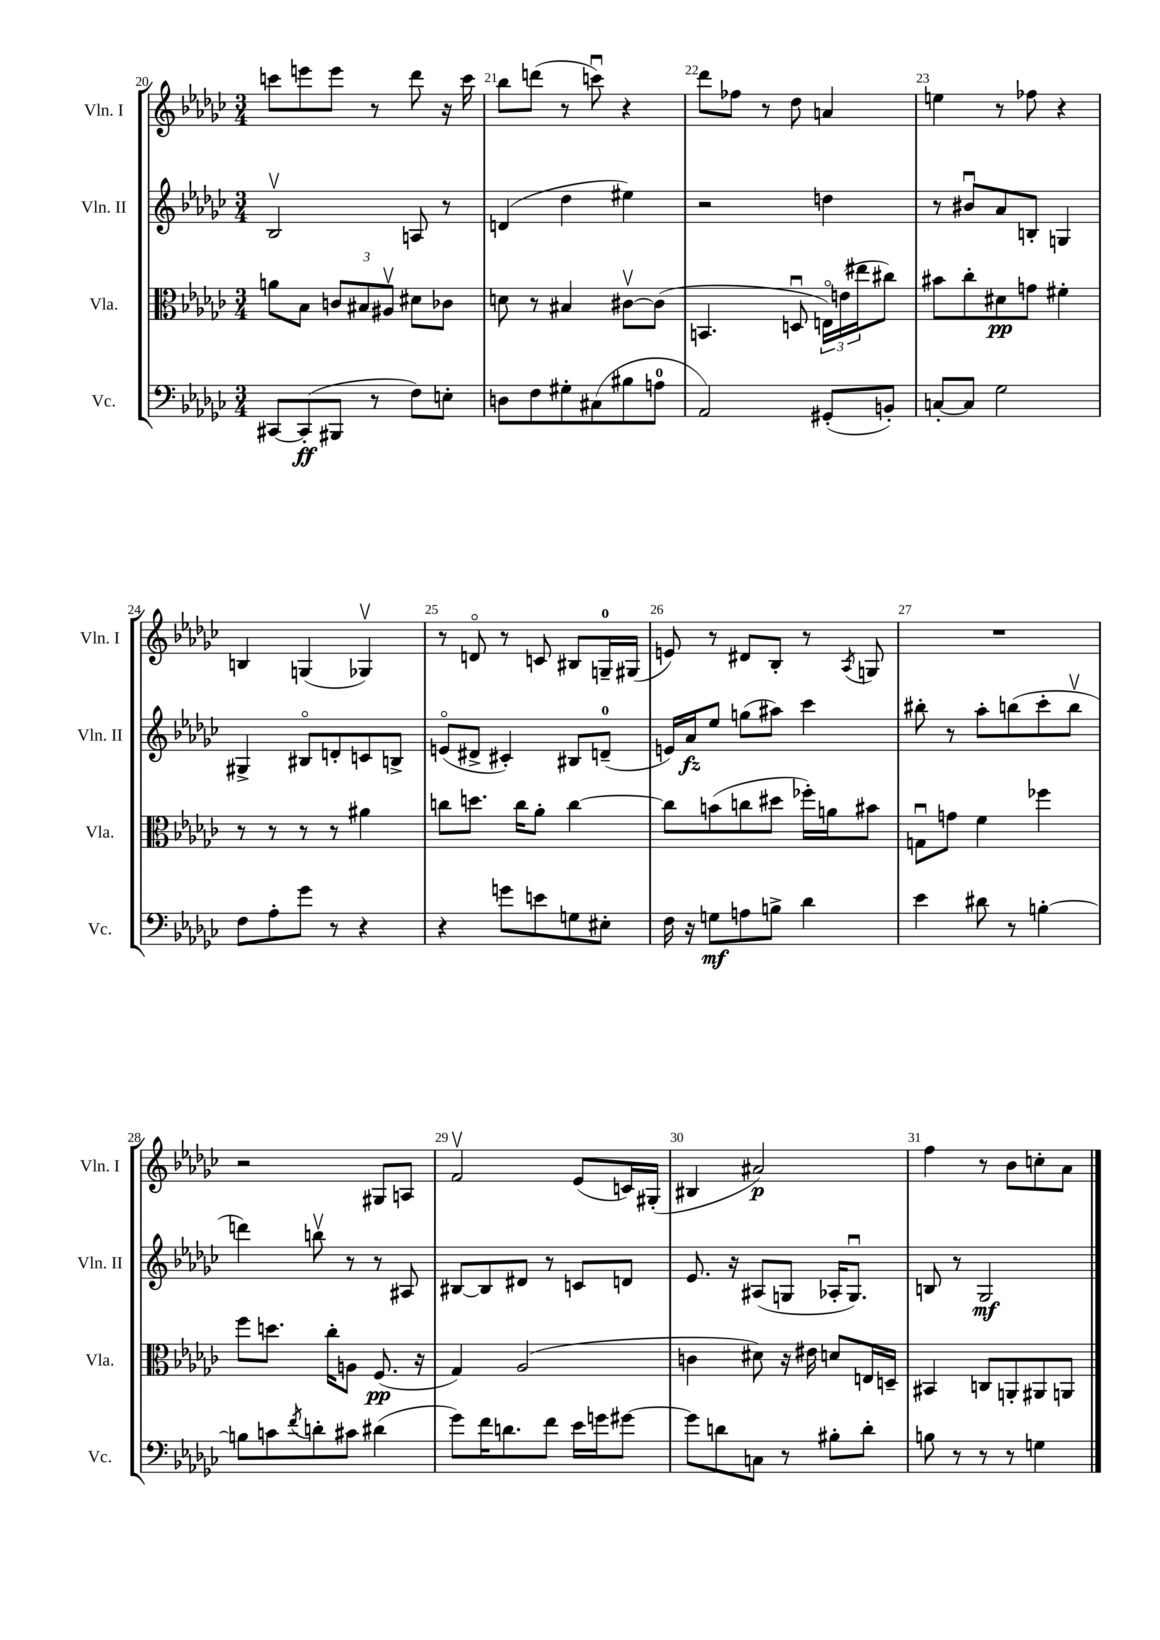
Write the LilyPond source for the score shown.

<<
\new StaffGroup <<
\new Staff = "s0" \with { instrumentName = "Vln. I" shortInstrumentName = "Vln. I" } {
    \clef treble \key ges \major \numericTimeSignature \time 3/4
    c'''8 e'''8 e'''8 r8 des'''8 r16 c'''16 |
    bes''8 d'''8( r8 c'''8\downbow) r4 |
    des'''8 fes''8 r8 des''8 a'4 |
    e''4 r8 fes''8 r4 |
    b4 g4( ges4\upbow) |
    r8 d'8\flageolet r8 c'8 bis8 g16-0-- gis16( |
    e'8) r8 dis'8 bes8-. r8 \acciaccatura { aes8 } g8 |
    R2. |
    r2 gis8 a8 |
    f'2\upbow ees'8( c'16) gis16-.( |
    bis4 ais'2\p) |
    f''4 r8 bes'8 c''8-. aes'8 \bar "|." |
}
\new Staff = "s1" \with { instrumentName = "Vln. II" shortInstrumentName = "Vln. II" } {
    \clef treble \key ges \major \numericTimeSignature \time 3/4
    bes2\upbow a8 r8 |
    d'4( des''4 eis''4) |
    r2 d''4 |
    r8 bis'8\downbow aes'8 b8-. g4 |
    gis4-> bis8\flageolet d'8-. c'8 b8-> |
    e'8\flageolet( dis'8-> cis'4-.) bis8 d'8-0--( |
    e'16) aes'16\fz ees''8 g''8( ais''8) ces'''4 |
    bis''8-. r8 aes''8-. b''8( ces'''8-. b''8\upbow |
    d'''4) b''8\upbow r8 r8 ais8 |
    bis8~ bis8 dis'8 r8 c'8 d'8 |
    ees'8. r16 ais8( g8 aes16-. g8.\downbow) |
    b8 r8 ges2\mf \bar "|." |
}
\new Staff = "s2" \with { instrumentName = "Vla." shortInstrumentName = "Vla." } {
    \clef alto \key ges \major \numericTimeSignature \time 3/4
    a'8 bes8 \tuplet 3/2 { c'8 bis8 ais8\upbow } dis'8 ces'8 |
    d'8 r8 bis4 cis'8~\upbow cis'8( |
    b,4. d8\downbow \tuplet 3/2 { e16\flageolet) e'16( eis''16 } cis''8) |
    bis'8 ces''8-. dis'8\pp g'8 fis'4-. |
    r8 r8 r8 r8 ais'4 |
    c''8 d''8. c''16 aes'8-. c''4~ |
    c''8 b'8( c''8 dis''8 fes''16-.) a'16 bis'8 |
    g8\downbow g'8 f'4 fes''4 |
    f''8 d''8. ces''16-. a8 f8.\pp( r16 |
    ges4) aes2( |
    c'4 dis'8) r16 eis'16 d'8 e16 d16-- |
    bis,4 c8 a,8-. ais,8 a,8 \bar "|." |
}
\new Staff = "s3" \with { instrumentName = "Vc." shortInstrumentName = "Vc." } {
    \clef bass \key ges \major \numericTimeSignature \time 3/4
    cis,8~ cis,8-.\ff( bis,,8 r8 f8) e8-. |
    d8 f8 gis8-. cis8( bis8 a8-0 |
    aes,2) gis,8-.( b,8-.) |
    c8~-. c8 ges2 |
    f8 aes8-. ges'8 r8 r4 |
    r4 g'8 e'8 g8 eis8-. |
    f16 r16 g8\mf a8 b8-> des'4 |
    ees'4 dis'8 r8 b4~-. |
    b8 c'8 \acciaccatura { f'8 } d'8-. cis'8 dis'4( |
    ges'8) f'16 d'8. f'8 ees'16 g'16 gis'8~ |
    gis'8 d'8 c8 r8 bis8-. d'8-. |
    b8 r8 r8 r8 g4 \bar "|." |
}
>>
>>
\layout { \context { \Score currentBarNumber = #20 \override BarNumber.break-visibility = ##(#f #t #t) barNumberVisibility = #all-bar-numbers-visible } }
